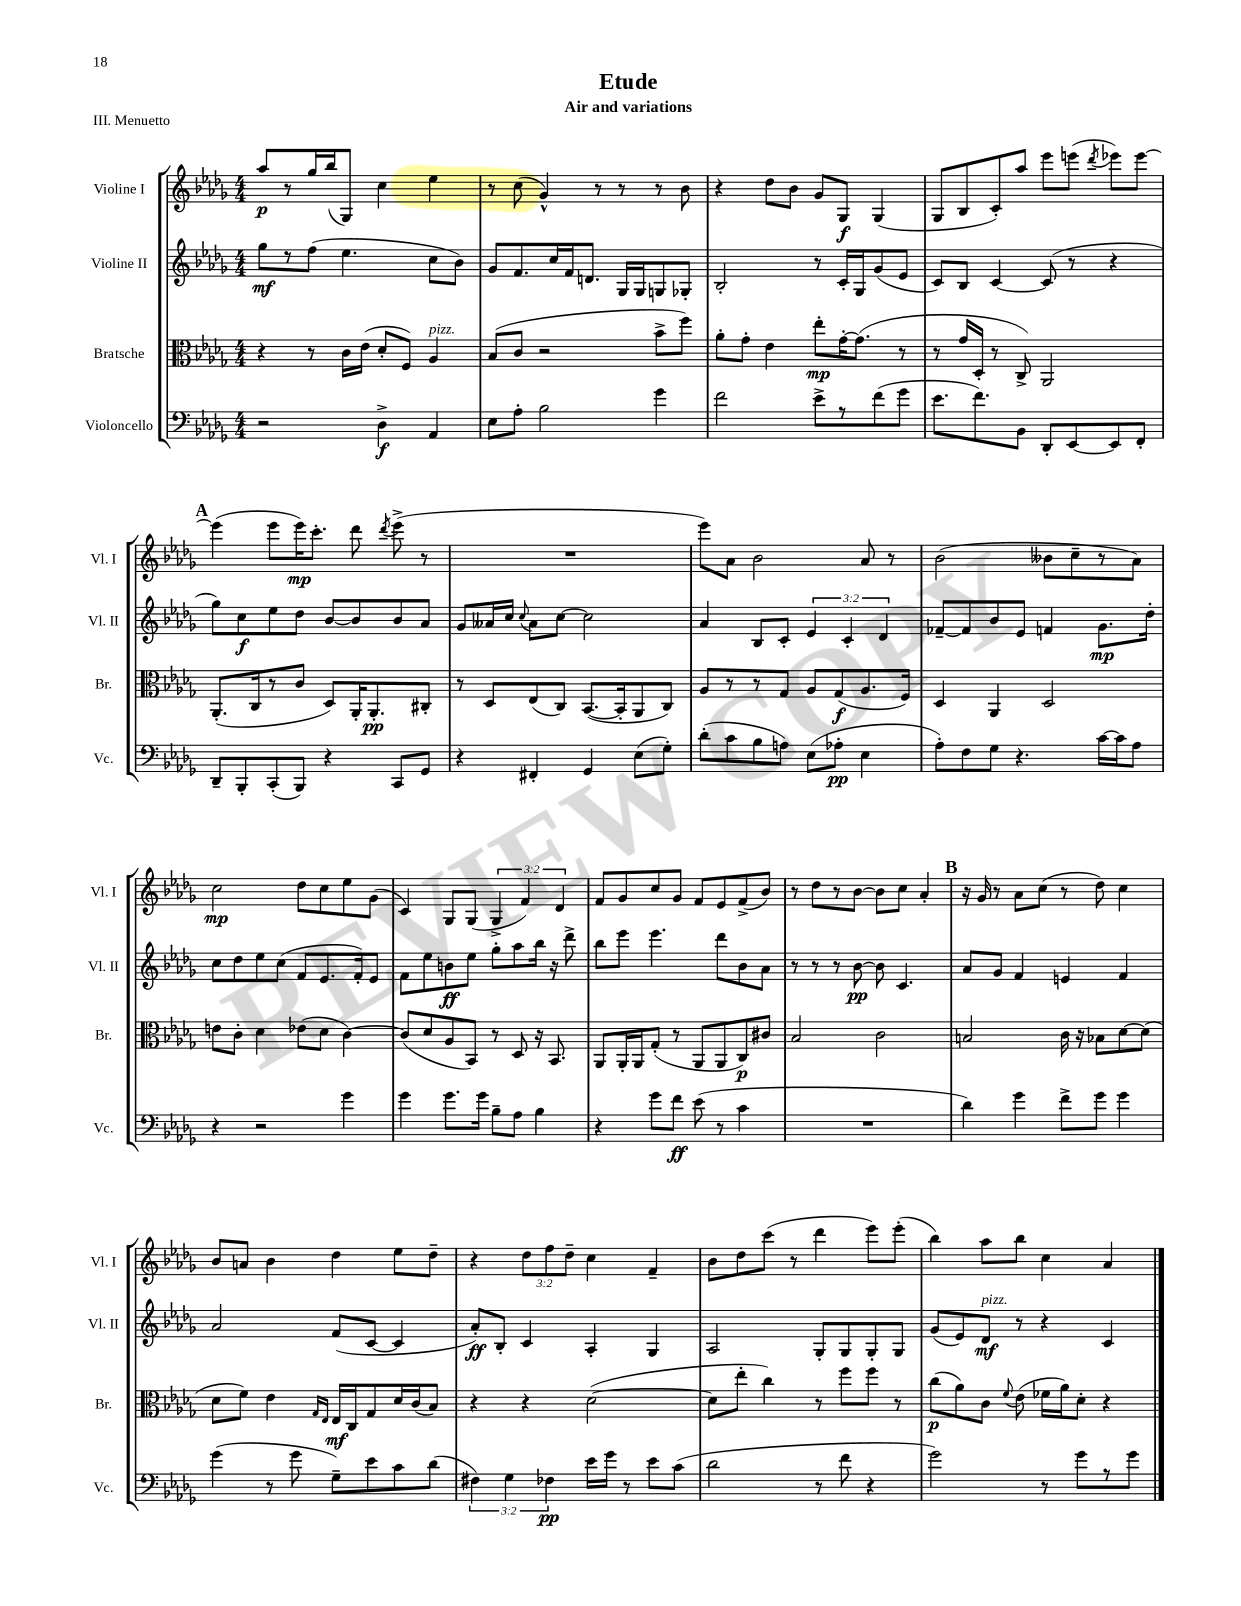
\header { title = "Etude" subtitle = "Air and variations" piece = "III. Menuetto" }
<<
\new StaffGroup <<
\new Staff = "s0" \with { instrumentName = "Violine I" shortInstrumentName = "Vl. I" } {
    \clef treble \key des \major \numericTimeSignature \time 4/4 \override Staff.TupletNumber.text = #tuplet-number::calc-fraction-text
    \autoBeamOff aes''8[\p r8 ges''16 bes''16( ges8]) c''4 ees''4 |
    r8 c''8( ges'4-^) r8 r8 r8 bes'8 |
    r4 des''8[ bes'8] ges'8[ ges8]\f ges4( |
    ges8[ bes8 c'8-.) aes''8] ees'''8[ e'''8]( \acciaccatura { des'''8 } ees'''8[) ees'''8]~ |
    \mark \markup { \bold "A" } ees'''4( ees'''8[ ees'''16\mp) c'''8.]-. des'''8 \acciaccatura { des'''8 } ees'''8->( r8 |
    R1 |
    ees'''8[) aes'8] bes'2 aes'8 r8 |
    bes'2( beses'8[ c''8-- r8 aes'8]) |
    c''2\mp des''8[ c''8 ees''8 ges'8]( |
    c'4) ges8[ ges8]( \tuplet 3/2 { ges4-> f'4) des'4 } |
    f'8[ ges'8 c''8 ges'8] f'8[ ees'8 f'8->( bes'8]) |
    r8 des''8[ r8 bes'8]~ bes'8[ c''8] aes'4-. |
    \mark \markup { \bold "B" } r16 ges'16 r8 aes'8[ c''8]( r8 des''8) c''4 |
    bes'8[ a'8] bes'4 des''4 ees''8[ des''8]-- |
    r4 \tuplet 3/2 { des''8[ f''8 des''8]-- } c''4 f'4-- |
    bes'8[ des''8 c'''8]( r8 des'''4 ees'''8[) ees'''8]-.( |
    bes''4) aes''8[ bes''8] c''4 aes'4 \bar "|." |
}
\new Staff = "s1" \with { instrumentName = "Violine II" shortInstrumentName = "Vl. II" } {
    \clef treble \key des \major \numericTimeSignature \time 4/4 \override Staff.TupletNumber.text = #tuplet-number::calc-fraction-text
    \autoBeamOff ges''8[\mf r8 f''8]( ees''4. c''8[ bes'8]) |
    ges'8[ f'8. c''16 f'16 d'8.] ges16[ ges16 g8 ges8]-. |
    bes2-. r8 c'16[-. ges16 ges'8( ees'8] |
    c'8[) bes8] c'4~ c'8( r8 r4 |
    \mark \markup { \bold "A" } ges''8[) c''8\f ees''8 des''8] bes'8[~ bes'8 bes'8 aes'8] |
    ges'8[ aeses'16 c''16] \appoggiatura { c''8 } aeses'8[ c''8]~ c''2 |
    aes'4 bes8[ c'8]-. \tuplet 3/2 { ees'4 c'4-. des'4 } |
    fes'8[~-- fes'8 bes'8 ees'8] f'4 ges'8.[\mp des''16]-. |
    c''8[ des''8 ees''8 c''8]( f'8[ ees'8. f'16-.) ees'8] |
    f'8[ ees''8 b'8\ff ees''8] ges''8[-. aes''8 bes''16] r16 des'''8-> |
    bes''8[ ees'''8] ees'''4. des'''8[ bes'8 aes'8] |
    r8 r8 r8 bes'8~\pp bes'8 c'4. |
    \mark \markup { \bold "B" } aes'8[ ges'8] f'4 e'4 f'4 |
    aes'2 f'8[( c'8]~ c'4 |
    aes'8[-.\ff) bes8]-. c'4 aes4-. ges4 |
    aes2 ges8[-. ges8 ges8-. ges8] |
    ges'8[( ees'8) des'8]\mf^\markup { \italic "pizz." } r8 r4 c'4 \bar "|." |
}
\new Staff = "s2" \with { instrumentName = "Bratsche" shortInstrumentName = "Br." } {
    \clef alto \key des \major \numericTimeSignature \time 4/4
    \autoBeamOff r4 r8 c'16[ ees'16]( des'8[-. f8]) aes4^\markup { \italic "pizz." } |
    bes8[( c'8] r2 bes'8[-> f''8]) |
    aes'8[-. ges'8]-. ees'4 ees''8[-.\mp ges'16~-. ges'8.]( r8 |
    r8 ges'16[ des16]-. r8 c8->) aes,2 |
    \mark \markup { \bold "A" } aes,8.[-.( c16 r8 c'8] des8[) aes,16-. aes,8.-.\pp cis8]-. |
    r8 des8[ ees8( c8]) bes,8.[~( bes,16-. aes,8 c8]) |
    aes8[ r8 r8 ges8] aes8[ ges8\f( aes8. f16]) |
    des4 aes,4 des2 |
    e'8[ c'8]-. des'4 ees'8[( des'8] c'4~) |
    c'8[( des'8 aes8 bes,8]) r8 des8 r16 bes,8. |
    aes,8[ aes,16-. aes,16 ges8]-.( r8 aes,8[ aes,8 c8\p) cis'8] |
    bes2 c'2 |
    \mark \markup { \bold "B" } b2 c'16 r16 bes8[ des'8~ des'8]( |
    des'8[ f'8]) ees'4 \grace { ges16[ ees16] } ees16[\mf c16 ges8 des'16 c'16( bes8]) |
    r4 r4 des'2~( |
    des'8[ ees''8]-. c''4) r8 f''8[ f''8] r8 |
    c''8[\p( aes'8) c'8] \appoggiatura { f'8 } ees'8( fes'16[ aes'16) des'8]-. r4 \bar "|." |
}
\new Staff = "s3" \with { instrumentName = "Violoncello" shortInstrumentName = "Vc." } {
    \clef bass \key des \major \numericTimeSignature \time 4/4 \override Staff.TupletNumber.text = #tuplet-number::calc-fraction-text
    \autoBeamOff r2 des4->\f aes,4 |
    ees8[ aes8]-. bes2 ges'4 |
    f'2 ees'8[-> r8 f'8( ges'8] |
    ees'8.[ f'8.) bes,8] des,8[-. ees,8~ ees,8 f,8]-. |
    \mark \markup { \bold "A" } des,8[-- bes,,8-. c,8-.( bes,,8]) r4 c,8[ ges,8] |
    r4 fis,4-. ges,4 ees8[( ges8]-.) |
    des'8[-.( c'8 bes8 a8]) ees8[( aes8]-.\pp ees4 |
    aes8[-.) f8 ges8] r4. c'16[~ c'16 aes8] |
    r4 r2 ges'4 |
    ges'4 ges'8.[ ges'16] bes8[-- aes8] bes4 |
    r4 ges'8[ f'8]\ff ees'8( r8 c'4 |
    R1 |
    \mark \markup { \bold "B" } des'4) ges'4 f'8[-> ges'8] ges'4 |
    ges'4( r8 ges'8 ges8[--) ees'8 c'8 des'8]( |
    \tuplet 3/2 { fis4) ges4 fes4\pp } ees'16[ ges'16] r8 ees'8[ c'8]( |
    des'2 r8 f'8 r4 |
    ges'2) r8 ges'8[ r8 ges'8] \bar "|." |
}
>>
>>
\layout { \context { \Score \remove "Bar_number_engraver" } }
